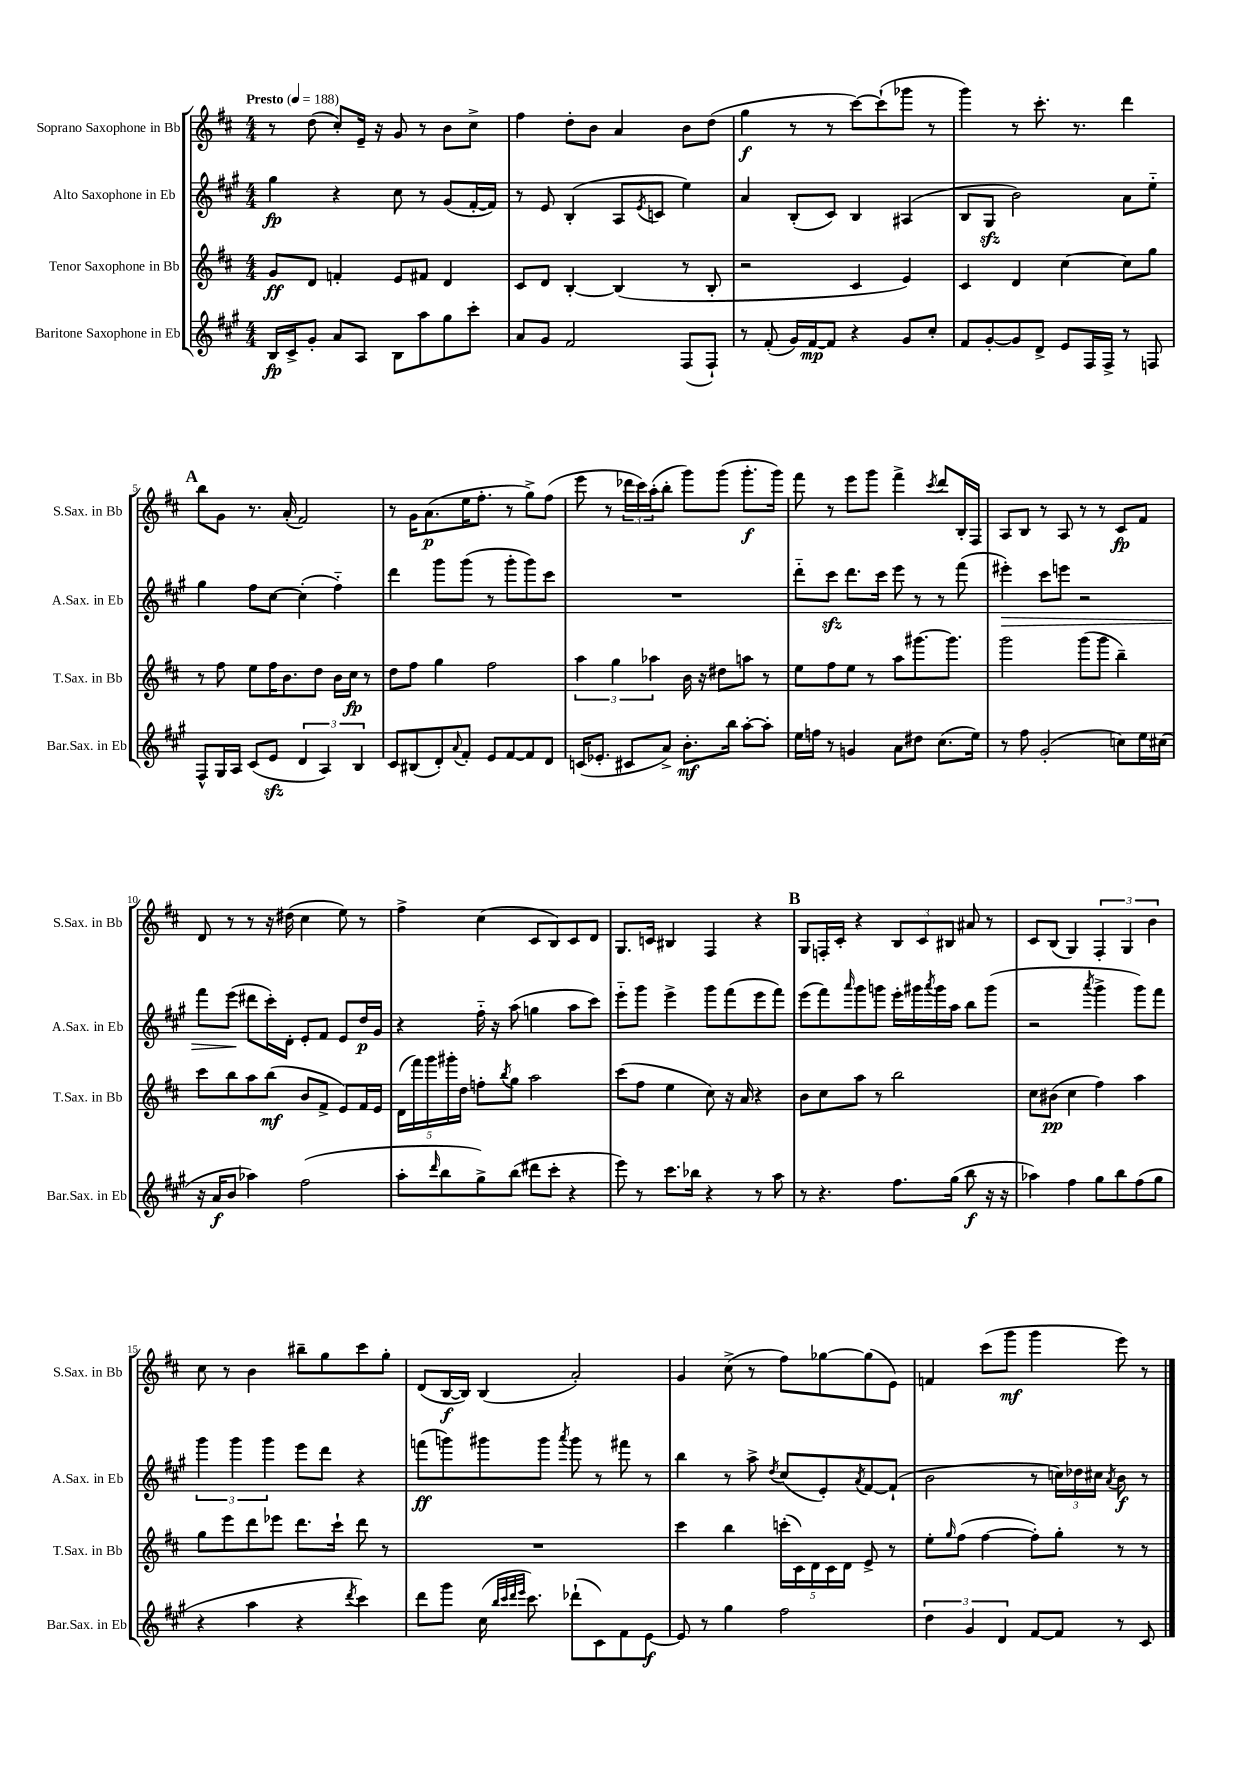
<<
\new StaffGroup <<
\new Staff = "s0" \with { instrumentName = "Soprano Saxophone in Bb" shortInstrumentName = "S.Sax. in Bb" } {
    \clef treble \key d \major \numericTimeSignature \time 4/4 \tempo "Presto" 4 = 188
    r8 d''8( cis''8-.) e'16-- r16 g'8 r8 b'8 cis''8-> |
    fis''4 d''8-. b'8 a'4 b'8 d''8( |
    g''4\f r8 r8 cis'''8~) cis'''8-!( ges'''8 r8 |
    g'''4) r8 cis'''8.-. r8. d'''4 |
    \mark \markup { \bold "A" } b''8 g'8 r8. a'16-.( fis'2) |
    r8 g'16 a'8.\p( e''16 fis''8.-. r8 g''8->) fis''8( |
    e'''8 r8 \tuplet 3/2 { des'''16 cis'''16) a''16-.( } b''8-. g'''8) g'''8( g'''8.-.\f g'''16) |
    fis'''8 r8 e'''8 g'''8 fis'''4-> \acciaccatura { cis'''8 } d'''8 b16-. fis16 |
    a8 b8 r8 a8 r8 r8 cis'8\fp fis'8 |
    d'8 r8 r8 r16 dis''16( cis''4 e''8) r8 |
    fis''4-> cis''4( cis'8 b8) cis'8 d'8 |
    g8. c'16 bis4 fis4 r4 |
    \mark \markup { \bold "B" } g8 f16-. cis'16-. r4 \tuplet 3/2 { b8 cis'8 bis8 } ais'8 r8 |
    cis'8 b8( g4) \tuplet 3/2 { fis4-. g4 b'4 } |
    cis''8 r8 b'4 bis''8-- g''8 cis'''8 g''8-. |
    d'8( b16~\f b16) b4( a'2-.) |
    g'4 cis''8->( r8 fis''8) ges''8~ ges''8( e'8) |
    f'4 cis'''8( g'''8\mf g'''4 e'''8) r8 \bar "|." |
}
\new Staff = "s1" \with { instrumentName = "Alto Saxophone in Eb" shortInstrumentName = "A.Sax. in Eb" } {
    \clef treble \key a \major \numericTimeSignature \time 4/4
    gis''4\fp r4 cis''8 r8 gis'8( fis'16~-. fis'16) |
    r8 e'8 b4-.( a8 \acciaccatura { e'8 } c'8 e''4) |
    a'4 b8-.( cis'8) b4 ais4( |
    b8 gis8\sfz b'2) a'8 e''8-_ |
    \mark \markup { \bold "A" } gis''4 fis''8 cis''8~ cis''4-.( fis''4-_) |
    d'''4 gis'''8 gis'''8( r8 gis'''8-. gis'''8) cis'''8 |
    R1 |
    d'''8-_ cis'''8\sfz d'''8. cis'''16 e'''8 r8 r8 fis'''8( |
    eis'''4-.\>) cis'''8 e'''8 r2 |
    fis'''8 e'''8\!( dis'''8 cis'''16-.) d'16-. e'8-. fis'8 e'8 d''16\p gis'16 |
    r4 fis''16-_ r16 a''8( g''4 a''8 cis'''8) |
    e'''8-_ gis'''8 e'''4-> gis'''8 fis'''8( e'''8 fis'''8) |
    \mark \markup { \bold "B" } e'''8( fis'''8) \grace { a'''16 } gis'''8 g'''8 e'''16-. gis'''16 \acciaccatura { a'''8 } gis'''16 a''16 b''8 gis'''8( |
    r2 \acciaccatura { a'''8 } gis'''4-> gis'''8) fis'''8 |
    \tuplet 3/2 { gis'''4 gis'''4 gis'''4 } e'''8 d'''8 r4 |
    f'''8\ff( g'''8) gis'''8 gis'''8 \acciaccatura { a'''8 } gis'''8 r8 fis'''8 r8 |
    b''4 r8 a''8-> \acciaccatura { d''8 } cis''8( e'8-.) \acciaccatura { a'8 } fis'8~ fis'8-!( |
    b'2 r8 \tuplet 3/2 { c''16) des''16 cis''16 } \acciaccatura { a'8 } b'8\f r8 \bar "|." |
}
\new Staff = "s2" \with { instrumentName = "Tenor Saxophone in Bb" shortInstrumentName = "T.Sax. in Bb" } {
    \clef treble \key d \major \numericTimeSignature \time 4/4
    g'8\ff d'8 f'4-. e'8 fis'8 d'4 |
    cis'8 d'8 b4~-. b4( r8 b8-. |
    r2 cis'4 e'4) |
    cis'4 d'4 cis''4~ cis''8 g''8 |
    \mark \markup { \bold "A" } r8 fis''8 e''8 fis''16 b'8. d''8 b'16 cis''16\fp r8 |
    d''8 fis''8 g''4 fis''2 |
    \tuplet 3/2 { a''4 g''4 aes''4 } b'16 r16 dis''8 a''8 r8 |
    e''8 fis''8 e''8 r8 a''8 gis'''8.~ gis'''8. |
    g'''2 g'''8( g'''8 b''4--) |
    cis'''8 b''8 a''8 b''8\mf( b'8 fis'8-> e'8) fis'16 e'16 |
    \tuplet 5/4 { d'16( fis'''16) g'''16 gis'''16-. d''16 } f''8-. \acciaccatura { b''8 } g''8 a''2 |
    cis'''8( fis''8 e''4 cis''8) r16 a'16 r4 |
    \mark \markup { \bold "B" } b'8 cis''8 a''8 r8 b''2 |
    cis''8 bis'8\pp( cis''4 fis''4) a''4 |
    g''8 e'''8 d'''8 ees'''8 d'''8. cis'''16-! d'''8 r8 |
    R1 |
    cis'''4 b''4 \tuplet 5/4 { c'''16-.( cis'16) d'16 cis'16 d'16 } e'8-> r8 |
    e''8-. \grace { g''16 } fis''8( fis''4~ fis''8-.) g''8-. r8 r8 \bar "|." |
}
\new Staff = "s3" \with { instrumentName = "Baritone Saxophone in Eb" shortInstrumentName = "Bar.Sax. in Eb" } {
    \clef treble \key a \major \numericTimeSignature \time 4/4
    b16\fp cis'16-> gis'8-. a'8 a8 b8 a''8 gis''8 cis'''8-. |
    a'8 gis'8 fis'2 fis8( fis8-!) |
    r8 fis'8-.( gis'16) fis'16~\mp fis'8 r4 gis'8 cis''8-. |
    fis'8 gis'8~-. gis'8 d'8-> e'8 fis16 fis16-> r8 f8 |
    \mark \markup { \bold "A" } fis8-^ gis16 a16 cis'8( e'8\sfz \tuplet 3/2 { d'4 a4) b4 } |
    cis'8 bis8( d'8-.) \appoggiatura { a'8 } fis'8-. e'8 fis'8~ fis'8 d'8 |
    c'16( ees'8.-. cis'8 a'8->) b'8.-.\mf b''16 a''8~-. a''8-. |
    e''16 f''16 r8 g'4 a'8 dis''8 cis''8.( e''16) |
    r8 fis''8 gis'2-.( c''8) e''16 cis''16( |
    r16 a'16\f b'8 aes''4) fis''2( |
    a''8-. \grace { d'''16 } b''8 gis''8->) b''8( dis'''8 cis'''8-. r4 |
    e'''8) r8 cis'''8. bes''16 r4 r8 a''8 |
    \mark \markup { \bold "B" } r8 r4. fis''8. gis''16( b''8\f r16 r16 |
    aes''4) fis''4 gis''8 b''8 fis''8( gis''8 |
    r4 a''4 r4 \acciaccatura { d'''8 } cis'''4) |
    d'''8 gis'''8 cis''16( \grace { b''32 cis'''32 d'''32 e'''32 } cis'''8.) des'''8-!( cis'8) fis'8 e'8~\f |
    e'8 r8 gis''4 fis''2 |
    \tuplet 3/2 { d''4 gis'4 d'4 } fis'8~ fis'8 r8 cis'8 \bar "|." |
}
>>
>>
